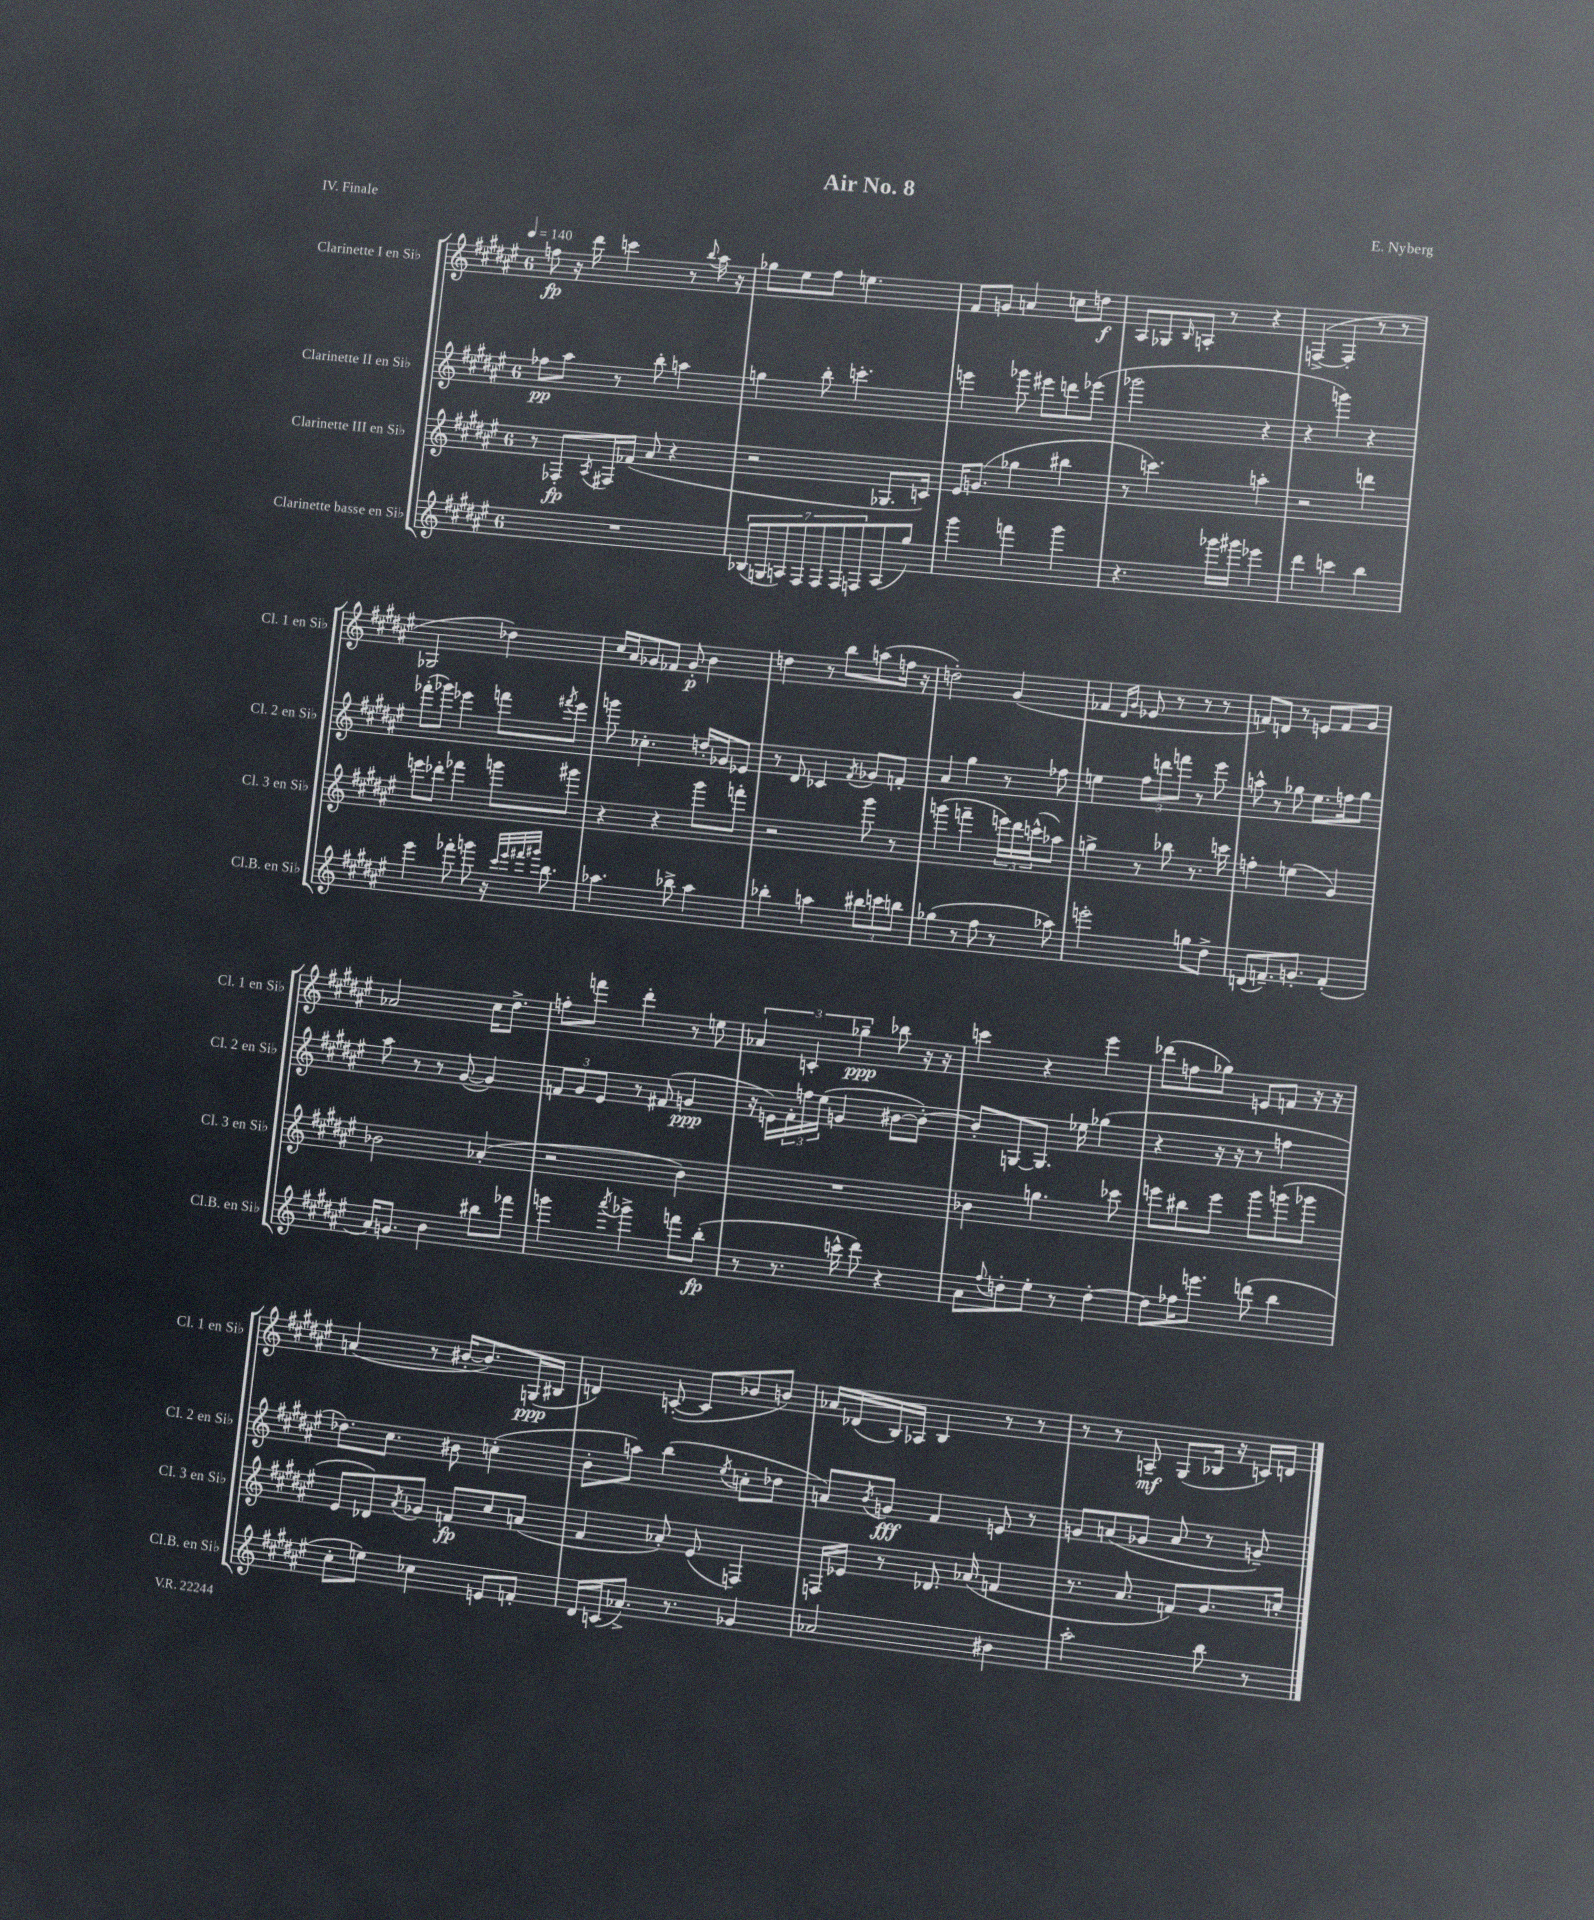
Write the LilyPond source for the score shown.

\header { title = "Air No. 8" composer = "E. Nyberg" piece = "IV. Finale" }
<<
\new StaffGroup <<
\new Staff = "s0" \with { instrumentName = "Clarinette I en Sib" shortInstrumentName = "Cl. 1 en Sib" } {
    \clef treble \key fis \major \once \override Staff.TimeSignature.style = #'single-digit \time 6/8 \tempo 4 = 140
    f''8\fp r16 dis'''16 c'''4 r8 \appoggiatura { b''8 } ais''16 r16 |
    ges''8 eis''8 fis''8 e''4. |
    fis'8 g'8 a'4 c''8 d''8\f |
    ais8 ges8 \grace { b16 } a8-. r8 r4 |
    f4~->( f4-. r8 r8 |
    ges2 des''4) |
    cis''16 ais'16 ges'8 fes'8 ges'8-.\p b'4 |
    d''4 r8 b''8 a''8( f''16 r16 |
    d''2-.) gis'4( |
    fes'4 \grace { dis'16 gis'16 } ees'8 r8 r8 r8 |
    f'8) d'8 r8 e'8 f'8 gis'8 |
    aes'2 cis''16 dis''8.-> |
    f''8-. f'''8 dis'''4-. r8 e''8 |
    \tuplet 3/2 { aes'4 c'4-. ges''4--\ppp } bes''8 r16 r16 |
    c'''4 r4 eis'''4 |
    des'''8( f''8 ges''8) e'8 f'8 r16 r16 |
    a'4( r8 bis'16~-. bis'8.) g16\ppp( bis16 |
    d'4) c'8~-.( c'8 bes'8 b'8) |
    aes'16 des'16( b16) aes16 b4 r8 r8 |
    r8 r8 a8--\mf gis8( bes16 r16 c'16) d'16 \bar "|." |
}
\new Staff = "s1" \with { instrumentName = "Clarinette II en Sib" shortInstrumentName = "Cl. 2 en Sib" } {
    \clef treble \key fis \major \once \override Staff.TimeSignature.style = #'single-digit \time 6/8
    fes''8\pp ais''8 r8 b''8-. a''4 |
    g''4 b''8-. c'''4.-. |
    e'''4 ges'''8 eis'''8 d'''8 ees'''8( |
    ges'''2 r4 |
    r4 g'''4) r4 |
    fes'''8-.( ges'''8) ees'''4 f'''8 \acciaccatura { fis'''8 } ees'''8 |
    g'''8 ces''4.-. d''16-. ges'16 ees'8 |
    r8 dis'8 ces'4 \acciaccatura { fis'8 } ges'8 f'8-. |
    ais'4 gis''4 r8 fes''8 |
    e''4 \tuplet 3/2 { fis''8 d'''8 f'''8 } r8 eis'''8 |
    a''8-^ r8 ges''8 eis''8. f''16 ges''8 |
    ais''8 r8 r8 gis'8~( gis'4) |
    \tuplet 3/2 { f'8 gis'8 eis'8 } r8 fis'8( g'4\ppp |
    r16 e'16) \tuplet 3/2 { fis'16-. f''16 eis''16( } g'4 bis'8~ bis'8~-.) |
    bis'8-. g8~ g8. ees''16 ges''4( |
    r4 r16 r16 r8 f''4 |
    des''8.) cis''8. bis'8 c''4-.( |
    b'8-. a''8) b''4( \acciaccatura { eis''8 } c''8-. des''8 |
    a'8) \acciaccatura { b'8 } g'8\fff fis'4 e'8 r8 |
    g'8 a'8( ges'8 a'8 r8 g'8--) \bar "|." |
}
\new Staff = "s2" \with { instrumentName = "Clarinette III en Sib" shortInstrumentName = "Cl. 3 en Sib" } {
    \clef treble \key fis \major \once \override Staff.TimeSignature.style = #'single-digit \time 6/8
    r8 fes8-.\fp \acciaccatura { ais8 } fis16 fes'16( ais'8 r4 |
    r2 ges8. c'16) |
    eis'16 g'8.( ges''4 bis''4 |
    r8 c'''4.) a''4-. |
    r2 d'''4 |
    e'''8 des'''8-. fes'''4 g'''8 gis'''8 |
    r4 r4 gis'''8 f'''8-. |
    r2 gis'''8 r8 |
    g'''4( f'''4-- \tuplet 3/2 { e'''16) dis'''16 c'''16-^( } aes''8) |
    g''4-> r8 bes''8 r8. c'''16 |
    f''4-. e''4( gis'4) |
    bes'2 aes'4-.( |
    r2 b'4) |
    R2. |
    bes'4 g''4. ces'''8 |
    e'''8 bis''8 e'''8 gis'''8 g'''8( ges'''8 |
    eis'8 des'8) \acciaccatura { ais'8 } ges'8 f'8\fp cis''8 a'8( |
    fis'4 aes'8-.) eis'8( f4) |
    f16 ees'16 r8 des'8. aes'16( f'4 |
    r8. ais'8. f'8) gis'8. c''16-. \bar "|." |
}
\new Staff = "s3" \with { instrumentName = "Clarinette basse en Sib" shortInstrumentName = "Cl.B. en Sib" } {
    \clef treble \key fis \major \once \override Staff.TimeSignature.style = #'single-digit \time 6/8
    R2. |
    \tuplet 7/4 { bes8( g8 a8) fis8 fis8 fis8 f8 } a8( gis''8) |
    gis'''4 f'''4 gis'''4 |
    r4. ges'''16 gis'''16 ees'''4 |
    dis'''4 c'''4 b''4 |
    eis'''4 fes'''8-. g'''8 r16 \grace { cis'''32 eis'''32 fis'''32 gis'''32 } b''8. |
    aes''4. bes''8-> aes''4 |
    bes''4-. a''4 \tuplet 3/2 { bis''8 c'''8 b''8 } |
    ges''4( r8 fis''8 r8 aes''8) |
    e'''2-. g''8 dis''8-> |
    d'8( f'8.--) g'8.-. f'4-.( |
    ais'16) g'8. b'4 bis''8 fes'''8 |
    g'''4 \acciaccatura { ais'''8 } ges'''4-> f'''8 b''8-.\fp( |
    r8 r8. c'''16-^ dis'''8) r4 |
    ais'8 \appoggiatura { fis''8 } d''8-. eis''8-. r8 d''4~-. |
    d''8 fes''16 e'''8. d'''8( b''4 |
    cis''8-. e''8) ces''4 e'8 f'8-. |
    dis'16 c'16( aes'8.->) r8. ges'4 |
    aes'2 bis'4 |
    ais''2-. b''8 r8 \bar "|." |
}
>>
>>
\layout { \context { \Score \remove "Bar_number_engraver" } }
